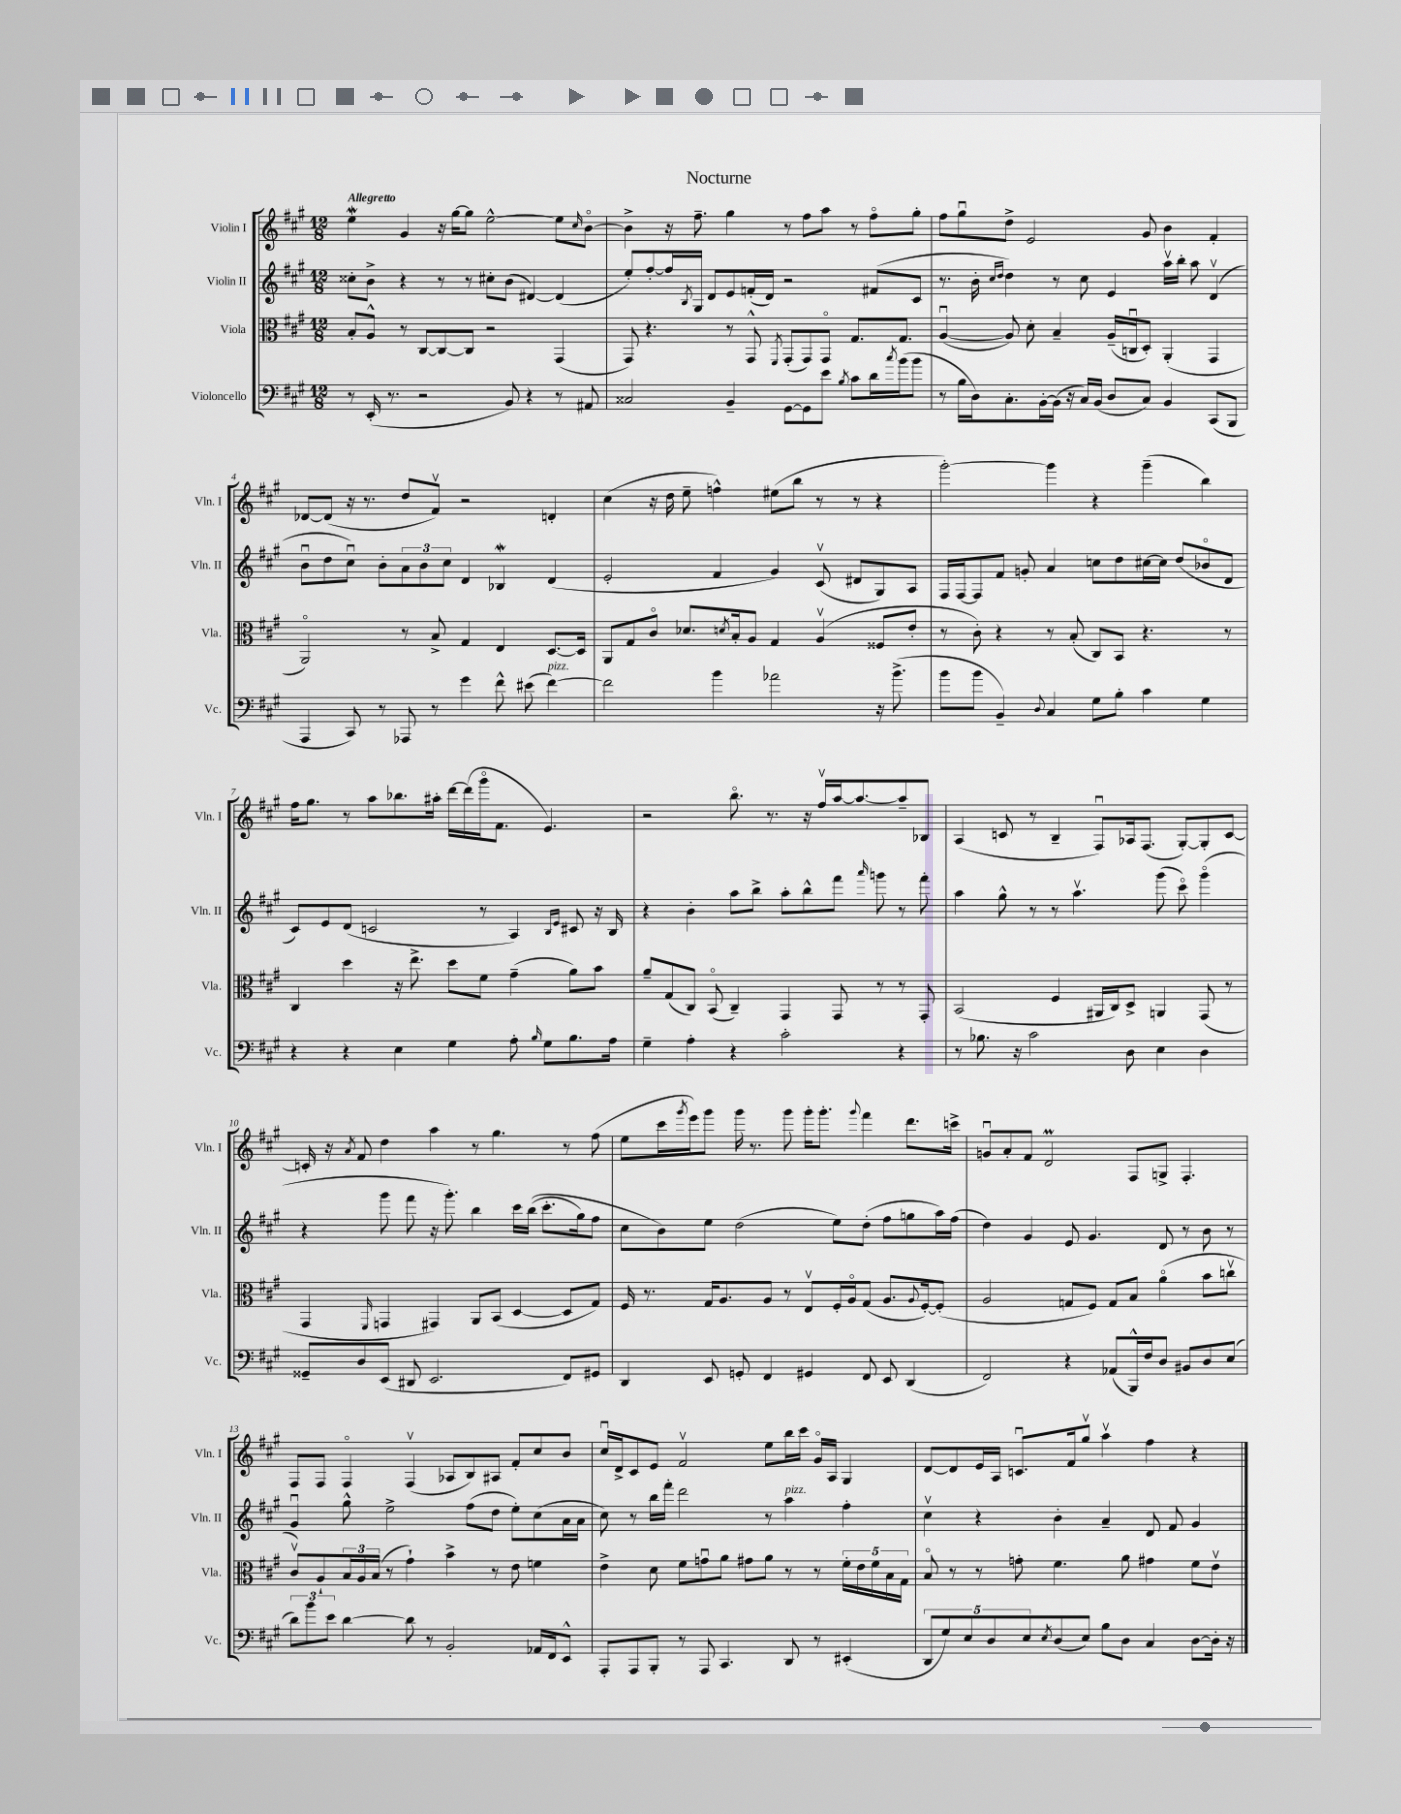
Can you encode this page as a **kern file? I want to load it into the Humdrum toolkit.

**kern	**kern	**kern	**kern
*staff4	*staff3	*staff2	*staff1
*clefF4	*clefC3	*clefG2	*clefG2
*k[f#c#g#]	*k[f#c#g#]	*k[f#c#g#]	*k[f#c#g#]
*M12/8	*M12/8	*M12/8	*M12/8
8r	8B'/L	8cc##'\L	4ee\
(16EE'/	8A^^/J	8b^\J	.
8.r	.	.	.
.	8r	4r	4g#/
2r	[8C#/L	.	.
.	8C#/_	8r	16r
.	.	.	[16gg#\LK
.	8C#/]J	8r	8gg#\]J
.	2r	8cc#'\L	[2ee^^\
8BB/)	.	(8b\J	.
4r	.	[4d#/)	.
8r	(4GG#/	(4d#/]	8ee\]L
.	.	.	16qqcc#/
8AA#/	.	.	[8bo\J
=	=	=	=
2C##/	8GG#/)	8ee'/L)	4b^\]
.	4.r	[8ff#'/	.
.	.	16ff#/]L	16r
.	.	8qB/	.
.	.	16G#/JJ	8.ff#~\
.	.	8d/L	.
4BB~/	8r	8e/	4gg#\
.	8GG#^^/	(16f'/L	.
.	.	16d/JJ)	.
.	8qFF#/	.	.
[8GG#\L	(8GG#'/L	2r	8r
8GG#\]	8GG#/)	.	8ff#\L
8e\J	8GG#o/J	.	8aa\J
8qB/	.	.	.
8c#\L	8.G#/L	.	8r
16d\L	.	(8f#/L	8ff#o\L
8qcc#/	.	.	.
(16b\J	8.G#/J	.	.
8b\J	.	8c#/J	8gg#'\J
=	=	=	=
8r	([4Au/	8.r	8ff#\L
16B\LL	.	.	8gg#u\
16D\J)	.	16b'\	.
.	.	16qqcc#/LL	.
.	.	16qqdd/JJ	.
8.C#'\	8A/])	4dd\)	8dd^\J
.	8d'\	.	2e/
[16BB'\L	.	.	.
(16BB\]JJ	4B~/	8r	.
16r	.	.	.
16C#/LL)	.	8cc#\	.
(16BB/JJ	.	.	.
8D/L	(16A~/LL	4e/	.
.	16Cu/J	.	.
8C#/J)	8D'/J)	.	8g#/
4BB/	(4AA'/	16aav\LL	4b\
.	.	16bb'\JJ	.
.	.	8aa\	.
(8CC#/L	4GG#/	(4dv/	4f#'/
8BBB/J	.	.	.
=	=	=	=
4AAA/	2AAo/)	8bu\L	[8d-/L
.	.	8dd\	(8d-/]J
8CC#/)	.	8cc#u\J)	16r
.	.	.	8.r
8r	.	8b'\L	.
8AAA-/	8r	12a\	8dd/L
.	.	12b\	.
8r	8B^/	.	8f#v/J)
.	.	12cc#\J	.
4g#\	4G#/	4d/	2r
8f#^^\	4E/	4B-/	.
(8e#\	.	.	.
[4f#\)	[8.D/L	(4d/	4d'/
.	16D/]Jk	.	.
=	=	=	=
2f#\]	8AA/L	2e'/	(4cc#\
.	8G#/	.	.
.	8c#o/J	.	16r
.	.	.	16dd\
.	8.d-/L	.	8ee~\
4b\	.	4f#/	4ff^^\)
.	8qd/	.	.
.	16B'/k	.	.
.	8A/J	.	.
2a-\	4G#/	4g#/)	(8ee#\L
.	.	.	8bb\J
.	(4Av/	(8c#v/	8r
.	.	8d#/L	8r
16r	8F##/L	8G#/)	4r
(8.b^\	.	.	.
.	8e'/J	8A/J	.
=	=	=	=
8b\L	8r	16F#/LL	[2ggg#'\)
.	.	[16F#/J	.
8b\J	8c#'\)	8F#/]	.
4BB~/)	4r	8f#/J	.
.	.	8g'/	.
8qqD/	.	.	.
4C#/	8r	4a/	4ggg#\]
.	(8B'/	.	.
8G#\L	8C#/L)	8cc\L	4r
8B'\J	8BB/J	8dd\	.
4c#\	4.r	[16cc#\L	(4ggg#~\
.	.	16cc#\]JJ	.
.	.	(8dd/L	.
4G#\	.	8b-o/	4bb\)
.	8r	8d/J	.
=	=	=	=
4r	4C#/	8c#/L)	16ff#\LK
.	.	.	8.gg#\J
.	.	8e/	.
4r	4dd\	(8d/J	8r
.	.	2c/	8aa\L
4E\	16r	.	8.bb-\
.	8.ee^\	.	.
.	.	.	16aa#'\Jk
4G#\	8dd\L	.	[16ddd\LL
.	.	.	(16ddd\]
.	8f#\J	8r	16ggg#o\J
.	.	.	8.f#\J
8A'\	(4g#~\	4A/)	.
16qqB/	.	.	.
8G#\L	.	.	4.e/)
.	.	16qqB/LL	.
.	.	16qqe/JJ	.
8.B\	8a\L)	8c#/	.
.	8b\J	16r	.
16A\Jk	.	16B/	.
=	=	=	=
4G#~\	8a~/L	4r	2r
.	(8G#/	.	.
4A'\	8C#/J)	4b'\	.
.	(8BBo/	.	.
4r	4C#~/)	8aa\L	8.bbo\
.	.	8bb^\J	.
.	.	.	8.r
2c#'\	4GG#/	8aa'\L	.
.	.	8bb^^\	16r
.	.	.	16ff#v/LL
.	8GG#/	8fff#\J	[16aa/J
.	.	.	8.aa/_
.	.	16qqaaa/	.
.	8r	8ggg\	.
4r	8r	8r	8aa~/]
.	8GG#'/	8fff#'\	8B-/J
=	=	=	=
8r	(2BB/	4aa\	(4A/
8.B-\	.	.	.
.	.	8gg#^^\	8c/
16r	.	.	.
2c#\	.	8r	8r
.	4F#/	8r	4B~/
.	.	4.aav\	.
.	16AA#/LL	.	8F#u/L)
.	16C#/J)	.	.
8D\	8D^/J	.	16A-/k
.	.	.	(8.F#/J
4E\	4AA/	(8ggg#\	.
.	.	8ccc#o\)	[8G#'/L)
4D\	(8GG#/	(4ggg#o\	8G#'/]
.	8r	.	[8c/J
=	=	=	=
8GG##~/L	4GG#/	4r	16c'/]
.	.	.	16r
.	.	.	8qa/
8D/	.	.	8f#/
.	16qqFF#/	.	.
(8EE/J	4GG/	8ggg#\	4dd\
8DD#/	.	8fff#\	.
2.EE/	4GG#/)	16r	4aa\
.	.	8.ggg#'\)	.
.	8AA/L	4bb\	8r
.	(8BB/J	.	4.gg#\
.	[4D/	16ccc#\LL	.
.	.	&((16bb\JJ	.
.	.	8.ccc#'\L	.
8FF#/L)	8D/]L	.	8r
.	.	16gg#\k)	.
8GG#/J	8G#/J)	8ff#\J	(8ff#\
=	=	=	=
4DD/	16F#/	8cc#\L	8ee\L
.	8.r	.	.
.	.	8b\&)	16ccc#\L
.	.	.	8qggg#/
.	.	.	16eee\J)
8EE/	16G#/LK	8ee\J	8ggg#\J
.	8.A/	.	.
8GG'/	.	(2dd\	16ggg#\
.	.	.	8.r
4FF#/	8A/J	.	.
.	8r	.	8ggg#\
4GG#/	8Ev/L	.	16ggg#'\LK
.	.	.	8.ggg#'\J
.	16F#'/L	8ee\L)	.
.	16Ao/J	.	.
.	.	.	8qqggg#/
8FF#/	(8G#/J	(8dd'\J	4fff#\
8EE/	8.A/L	8ff#\L	.
(4DD/	.	8gg\	8.ddd\L
.	8qqA/	.	.
.	[16F#'/k)	.	.
.	(8F#'/]J	16aa\L)	.
.	.	(16ff#\JJ	16ccc^\Jk
=	=	=	=
2FF#/)	2A/	4dd\)	8gu/L
.	.	.	8a'/
.	.	4g#/	8f#/J
.	.	.	2d/
4r	8G/L	8e/	.
.	8F#/J)	4.g#/	.
(8AA-/L	8G/L	.	.
16BBB^^/L)	8B/J	.	8F#/L
16F#/J	.	.	.
8D/J	(4ao\	8d/	8G^/J
8BB#/L	.	8r	4.F#'/
8D/	8b\L	8b\	.
(8E/J	8ccv\J	8r	.
=	=	=	=
12d\L)	8c#v/L)	4g#u/	8F#/L
12b\	.	.	.
.	8A`/	.	8F#/J
12e\J	.	.	.
[4d\	24B/L	8gg#^^\	4F#o/
.	24A/	.	.
.	(24B/JJ	.	.
.	8r	2ee^\	.
8d\]	4g#`\)	.	(4F#v/
8r	.	.	.
2BB'/	4b^\	.	8A-/L
.	.	(8ff#\L	8B/)
.	8r	8dd\J	8A#/J
.	8e\	8ee'\L)	8f#'/L
16AA-/LL	4f\	(8cc#\	8cc#/
16FF#/J	.	.	.
8EE^^/J	.	16a\L	8b/J
.	.	16a\JJ	.
=	=	=	=
8AAA'/L	4e^\	8cc#\)	16cc#u/LL
.	.	.	16d^/J
8AAA/	.	8r	8c#/
8BBB'/J	8d\	16bb\LL	8e/J
.	.	16fff#'\JJ	.
8r	8f#\L	2ddd\	2f#v/
8AAA/	8gu\	.	.
4.CC#/	8a\J	.	.
.	8g#\L	.	.
.	8a\J	8r	8ee\L
8DD/	8r	4aa\	16bb\L
.	.	.	16ccc#\JJ
8r	8r	.	16g#o/LL
.	.	.	16A/JJ
(4EE#'/	20f#'\LL	4ff#'\	4G#/
.	20e\	.	.
.	20f#\	.	.
.	20B\	.	.
.	20G#\JJ	.	.
=	=	=	=
10DD/L	8Bo/	4cc#v\	[8d/L
10G#/)	.	.	.
.	8r	.	8d/]
10E/	.	.	.
.	8r	4r	16e/L
10D/	.	.	.
.	.	.	16A/JJ
.	8g'\	.	8.cu/L
10E/	.	.	.
8qE/	.	.	.
(8D/	4.f#\	4b'\	.
.	.	.	16f#/k
8E/J)	.	.	8gg#v/J
8B\L	.	4a~/	4aav\
8D\J	8a\	.	.
4C#/	4g#\	8d/	4ff#\
.	.	8f#/	.
[8D\L	8f#\L	4g#/	4r
16D'\]Jk	8ev\J	.	.
16r	.	.	.
==	==	==	==
*-	*-	*-	*-
